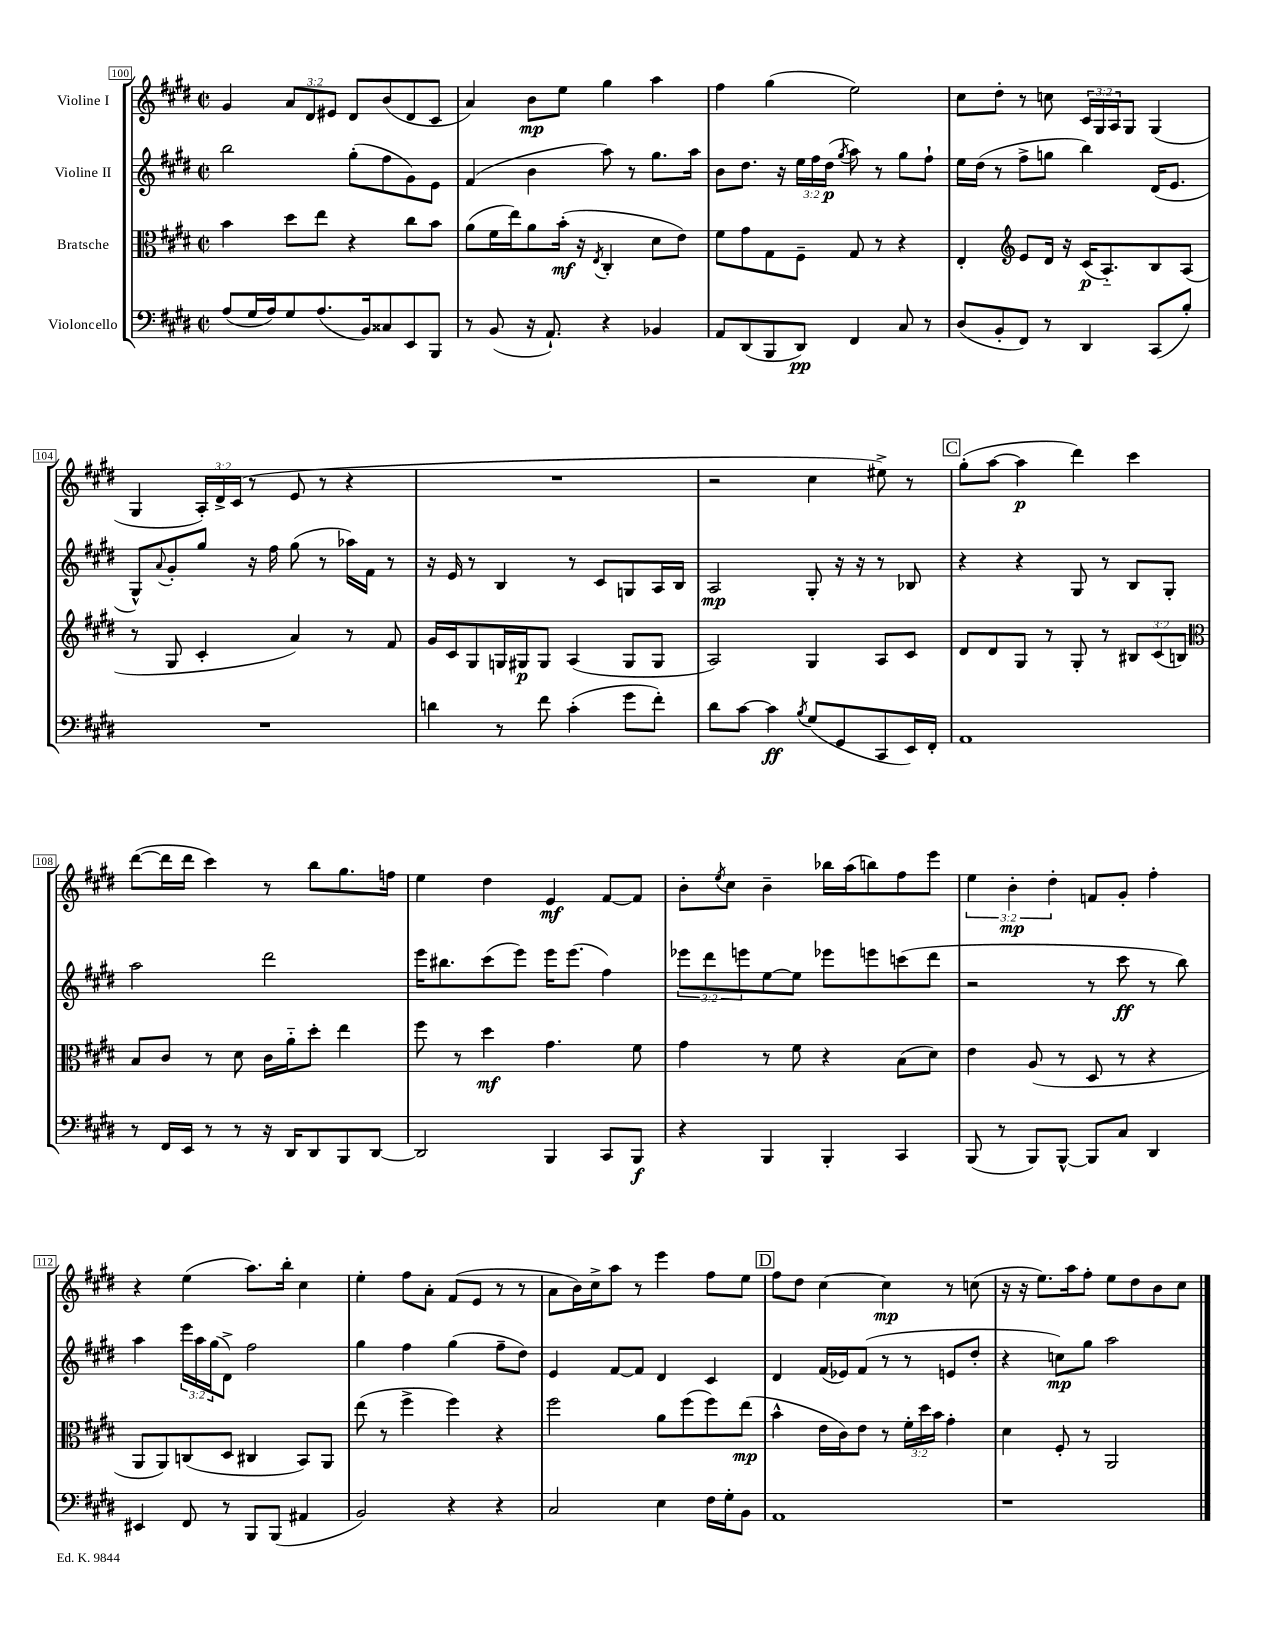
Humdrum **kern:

**kern	**kern	**kern	**kern
*staff4	*staff3	*staff2	*staff1
*clefF4	*clefC3	*clefG2	*clefG2
*k[f#c#g#d#]	*k[f#c#g#d#]	*k[f#c#g#d#]	*k[f#c#g#d#]
*M2/2	*M2/2	*M2/2	*M2/2
*met(c|)	*met(c|)	*met(c|)	*met(c|)
(8A	4b	2bb	4g#
16G#	.	.	.
16A)	.	.	.
8G#	8dd#	.	12a
.	.	.	12d#
(8.A	8ee	.	.
.	.	.	12e#
.	4r	(8gg#'	8d#
16BB)	.	.	.
8C##	.	8ff#	(8b
8EE	8cc#	8g#)	8d#
8BBB	8b	8e	8c#
=	=	=	=
8r	(8a	(4f#	4a)
(8BB	16f#	.	.
.	16ee)	.	.
16r	8a	4b	8b
8.AA`)	.	.	.
.	(16b'	.	8ee
.	16r	.	.
.	8qE	.	.
4r	4C#'	8aa)	4gg#
.	.	8r	.
4BB-	8d#	8.gg#	4aa
.	8e)	.	.
.	.	16aa	.
=	=	=	=
8AA	8f#	8b	4ff#
(8DD#	8g#	8.dd#	.
8BBB	8G#	.	(4gg#
.	.	16r	.
8DD#)	8F#~	24ee	.
.	.	24ff#	.
.	.	(24dd#	.
.	.	8qgg#	.
4FF#	8G#	8aa)	2ee)
.	8r	8r	.
8C#	4r	8gg#	.
8r	.	8ff#`	.
=	=	=	=
(8D#	4E'	16ee	8cc#
.	.	(16dd#	.
8BB'	.	8r	8dd#'
*	*clefG2	*	*
8FF#)	8e	8ff#^	8r
8r	16d#	8gg	8cc
.	16r	.	.
4DD#	(16c#	4bb)	24c#
.	.	.	24G#
.	8.A'~)	.	.
.	.	.	24A
.	.	.	8G#
(8CC#	8B	(16d#	(4G#
.	.	8.e	.
8B')	(8A	.	.
=	=	=	=
1r	8r	8G#^^)	4G#
.	.	8qqa	.
.	8G#	8g#'	.
.	4c#'	8gg#	24A')
.	.	.	24d#^
.	.	.	(24c#
.	.	16r	8r
.	.	16ff#	.
.	4a)	(8gg#	8e
.	.	8r	8r
.	8r	16aa-)	4r
.	.	16f#	.
.	8f#	8r	.
=	=	=	=
4d	16g#	16r	1r
.	16c#	16e	.
.	8G#	8r	.
8r	16G	4B	.
.	16G#	.	.
8f#	8G#	.	.
(4c#'	(4A	8r	.
.	.	8c#	.
8g#	8G#	8G	.
8f#')	8G#	16A	.
.	.	16B	.
=	=	=	=
8d#	2A)	2A	2r
[8c#	.	.	.
4c#]	.	.	.
8qB	.	.	.
(8G#	4G#	8G#'	4cc#
8GG#	.	16r	.
.	.	16r	.
8CC#	8A	8r	8ee#^)
16EE)	8c#	8B-	8r
16FF#'	.	.	.
=	=	=	=
1AA	8d#	4r	(8gg#'
.	8d#	.	[8aa
.	8G#	4r	4aa]
.	8r	.	.
.	8G#'	8G#	4ddd#)
.	8r	8r	.
.	12B#	8B	4ccc#
.	(12c#	.	.
.	.	8G#'	.
.	12B)	.	.
=	=	=	=
*	*clefC3	*	*
8r	8B	2aa	([8ddd#
16FF#	8c#	.	16ddd#]
16EE	.	.	16ddd#
8r	8r	.	4ccc#)
8r	8d#	.	.
16r	16c#	2ddd#	8r
16DD#	16a'~	.	.
8DD#	8dd#'	.	8bb
8BBB	4ee	.	8.gg#
[8DD#	.	.	.
.	.	.	16ff
=	=	=	=
2DD#]	8ff#	16eee	4ee
.	.	8.bb#	.
.	8r	.	.
.	4dd#	(8ccc#	4dd#
.	.	8eee)	.
4BBB	4.g#	16eee	4e
.	.	(8.eee	.
8CC#	.	4ff#)	[8f#
8BBB	8f#	.	8f#]
=	=	=	=
4r	4g#	12eee-	8b'
.	.	12ddd#	.
.	.	.	8qee
.	.	.	8cc#
.	.	12eee	.
4BBB	8r	[8ee	4b~
.	8f#	8ee]	.
4BBB'	4r	8eee-	16bb-
.	.	.	(16aa
.	.	8eee	8bb)
4CC#	(8B	(8ccc	8ff#
.	8d#)	8ddd#	8eee
=	=	=	=
(8BBB	4e	2r	6ee
8r	.	.	.
.	.	.	6b'
8BBB)	(8A	.	.
.	.	.	6dd#'
[8BBB^^	8r	.	.
8BBB]	8D#	8r	8f
8C#	8r	8ccc#	8g#'
4DD#	4r	8r	4ff#'
.	.	8bb)	.
=	=	=	=
4EE#	8AA	4aa	4r
.	8AA)	.	.
8FF#	(8C	24eee	(4ee
.	.	24aa	.
.	.	(24gg#	.
8r	8D#	8d#^)	.
8BBB	4C#	2ff#	8.aa)
(8BBB	.	.	.
.	.	.	16bb'
4AA#	8BB)	.	4cc#
.	8AA	.	.
=	=	=	=
2BB)	(8ee	4gg#	4ee'
.	8r	.	.
.	4ff#^	4ff#	8ff#
.	.	.	8a'
4r	4ff#)	(4gg#	(8f#
.	.	.	8e
4r	4r	8ff#~	8r
.	.	8dd#)	8r
=	=	=	=
2C#	2ff#	4e	8a
.	.	.	16b)
.	.	.	16cc#^
.	.	[8f#	8aa
.	.	8f#]	8r
4E	8a	4d#	4eee
.	(8ff#	.	.
16F#	8ff#)	4c#	8ff#
16G#'	.	.	.
8BB	(8ee	.	8ee
=	=	=	=
1AA	4b^^	4d#	8ff#
.	.	.	8dd#
.	16e	(16f#	[4cc#
.	16c#)	16e-)	.
.	8e	(8f#	.
.	8r	8r	4cc#]
.	24f#'	8r	.
.	24dd#	.	.
.	24b	.	.
.	4g#'	8e	8r
.	.	8dd#'	(8cc
=	=	=	=
1r	4d#	4r	16r
.	.	.	16r
.	.	.	8.ee)
.	8F#'	8cc)	.
.	.	.	16aa
.	8r	8gg#	8ff#'
.	2AA	2aa	8ee
.	.	.	8dd#
.	.	.	8b
.	.	.	8cc#
==	==	==	==
*-	*-	*-	*-
